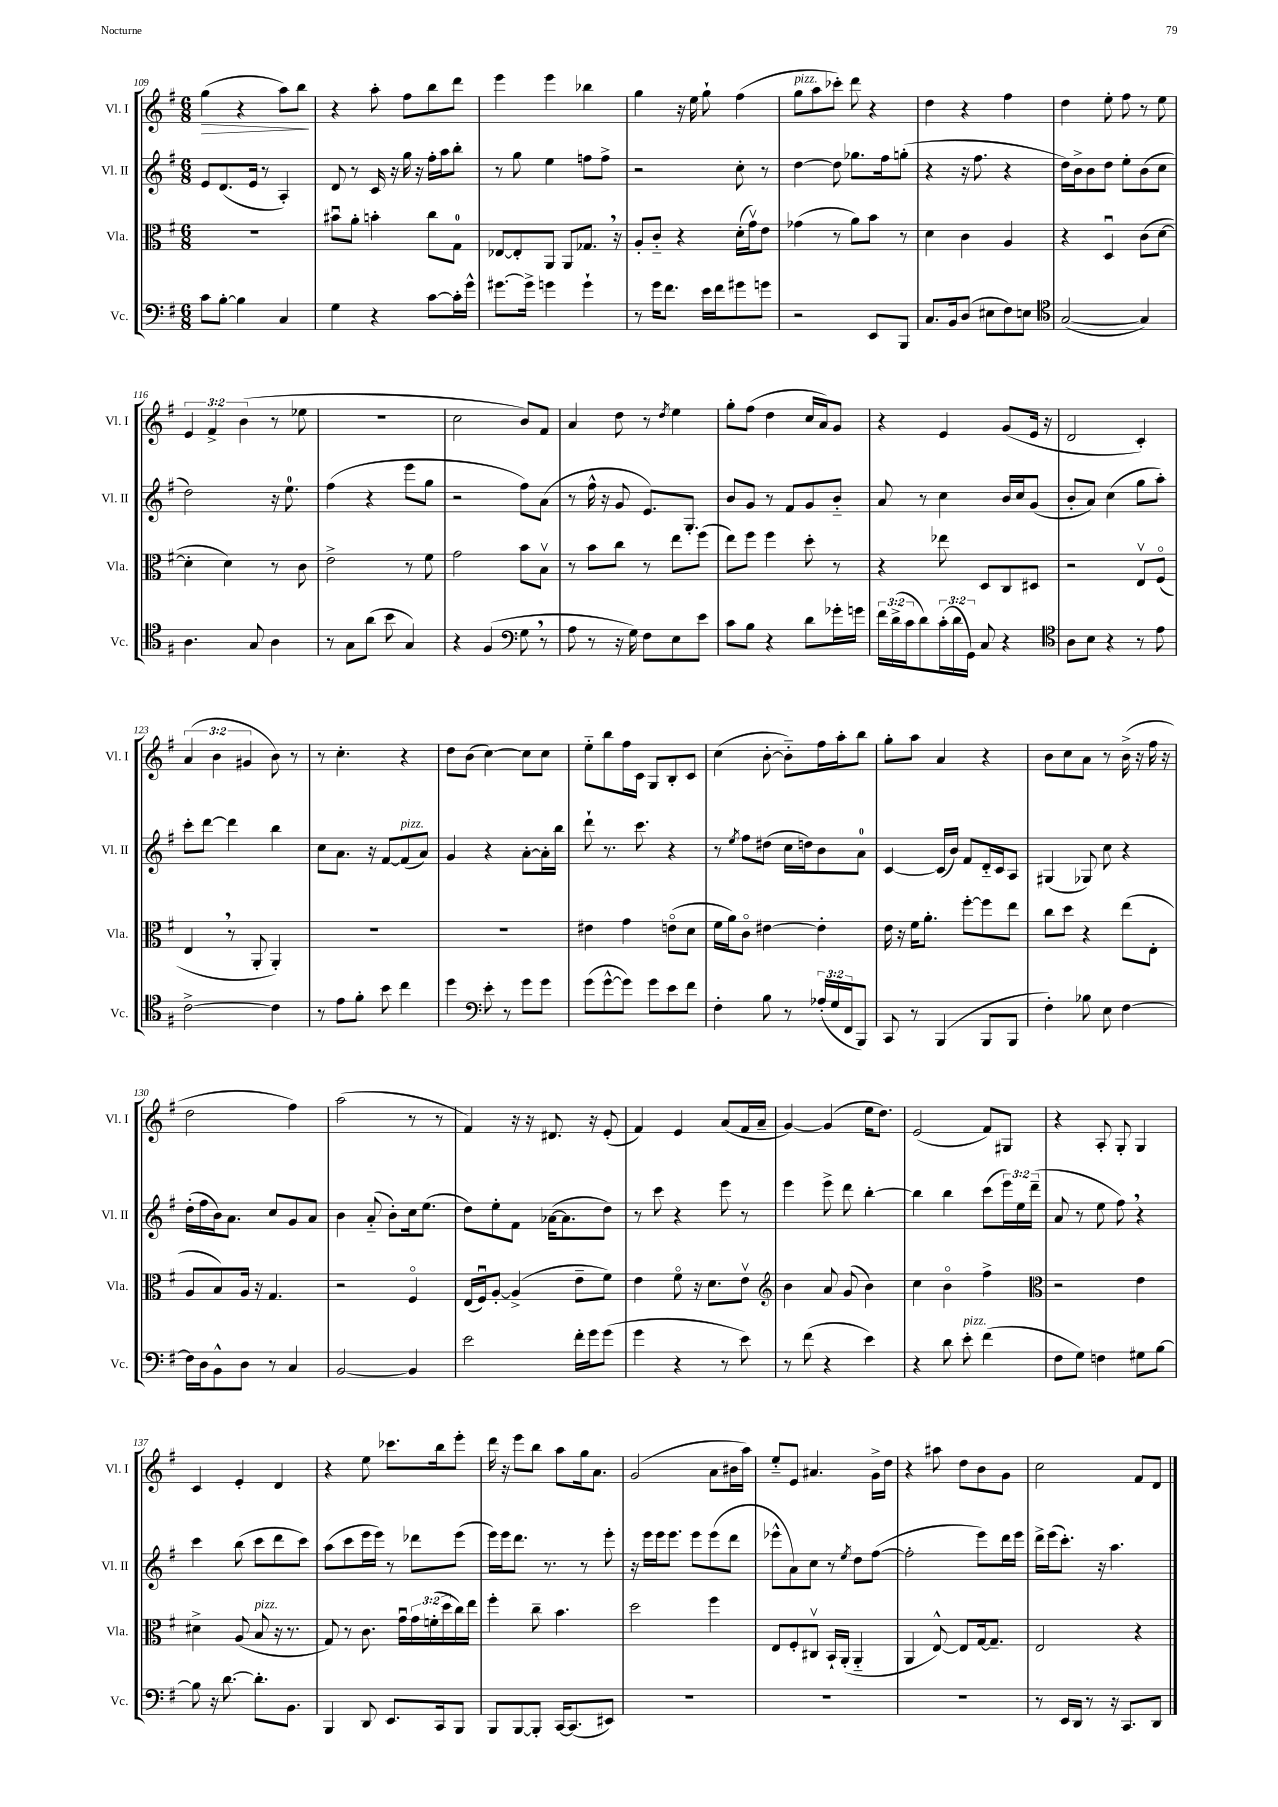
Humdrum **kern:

**kern	**kern	**kern	**kern
*staff4	*staff3	*staff2	*staff1
*clefF4	*clefC3	*clefG2	*clefG2
*k[f#]	*k[f#]	*k[f#]	*k[f#]
*M6/8	*M6/8	*M6/8	*M6/8
8c\L	2.r	8e/L	(4gg\
[8B'\J	.	(8.d/	.
4B\]	.	.	4r
.	.	16e/Jk	.
.	.	8r	.
4C/	.	4A'/)	8aa\L)
.	.	.	8bb\J
=	=	=	=
4G\	8b#u\L	8d/	4r
.	8a'\J	8r	.
4r	4b'\	16c/	8aa'\
.	.	16r	.
.	.	16gg\	8ff#\L
.	.	16r	.
[8c\L	8cc\L	16ff#'\LL	8bb\
.	.	16aa\J	.
16c'\]L	8G\J	8bb'\J	8ddd\J
16g^^\JJ	.	.	.
=	=	=	=
[8.g#\L	[8E-/L	8r	4eee\
.	8E-'/]	8gg\	.
16g#^\]Jk	.	.	.
4g\	8AA/J	4ee\	4eee\
.	8AA/L	.	.
4g`\	8.G-/J	8ff\L	4bb-\
.	.	8ff^\J	.
.	16r	.	.
=	=	=	=
8r	8A'/L	2r	4gg\
16g\LK	8c'~/J	.	.
8.f#\J	.	.	.
.	4r	.	16r
.	.	.	16ee\
16e\LL	.	.	8gg`\
16f#\J	.	.	.
8g#\	(16d'\LL	8cc'\	(4ff#\
.	16gv\J)	.	.
8g\J	8e\J	8r	.
=	=	=	=
2r	(4g-\	[4dd\	8gg\L
.	.	.	8aa\
.	8r	8dd\]	8ccc-'\J)
.	8a\L)	8.gg-\L	8ddd\
8EE/L	8b\J	.	4r
.	.	16ff#\k	.
8BBB/J	8r	(8gg'\J	.
=	=	=	=
8.C/L	4d\	4r	4dd\
16BB/k	.	.	.
(8D/J	4c\	16r	4r
.	.	8.ff#\	.
8E#\L	.	.	.
8F#\)	4A/	4r	4ff#\
8E\J	.	.	.
=	=	=	=
*clefC4	*	*	*
([2G/	4r	16dd\LL)	4dd\
.	.	16b^\J	.
.	.	8b\	.
.	4Du/	8dd\J	8ee'\
.	.	8ee'\L	8ff#\
4G/])	(8c\L	(8b\	8r
.	[8d\J	8cc\J	8ee\
=	=	=	=
4.A\	4d'\]	2dd\)	6e/
.	.	.	6f#^/
.	4d\)	.	.
.	.	.	(6b\
8G/	.	.	.
4A\	8r	16r	8r
.	.	8.ee\	.
.	8c\	.	8ee-\
=	=	=	=
8r	2e^\	(4ff#\	2.r
8G\L	.	.	.
(8a\J	.	4r	.
8b\	.	.	.
4G/)	8r	8eee\L	.
.	8f#\	8gg\J	.
=	=	=	=
4r	2g\	2r	2cc\
(4F#/	.	.	.
*clefF4	*	*	*
8G\	8b\L	8ff#\L)	8b/L)
8r	8Bv\J	(8a\J	8f#/J
=	=	=	=
8A\	8r	8r	4a/
8r	8b\L	16ff#^^\	.
.	.	16r	.
16r	8cc\J	8g/	8dd\
16G\)	.	.	.
8F#\L	8r	8.e/L)	8r
.	.	.	8qdd/
8E\	8ee\L	.	4ee\
.	.	8.G'/J	.
8e\J	(8ff#\J	.	.
=	=	=	=
8c\L	8ee\L)	8b/L	8gg'\L
8B\J	8ff#\J	8g/J	(8ff#\J
4r	4ff#\	8r	4dd\
.	.	8f#/L	.
8d\L	8dd'\	8g/	16cc/LL
.	.	.	16a/J)
16g-'\L	8r	8b'~/J	8g/J
16g\JJ	.	.	.
=	=	=	=
24f#\LL	4r	8a/	4r
(24d^\	.	.	.
24c\J	.	.	.
8d\)	.	8r	.
(24c'\L	8ee-\	4cc\	4e/
24d\	.	.	.
24GG\JJ)	.	.	.
8C/	8D/L	.	.
4r	8C/	16b/LL	(8g/L
.	.	16cc/J	.
.	8D#/J	(8g/J	16e/Jk
.	.	.	16r
=	=	=	=
*clefC4	*	*	*
8A\L	2r	8b'/L	2d/
8B\J	.	8a/J)	.
4r	.	(4cc\	.
8r	8Ev/L	8gg\L	4c'/)
8e\	(8F#o/J	8aa'\J)	.
=	=	=	=
[2c^\	4E/	8ccc'\L	(6a/
.	.	[8ddd\J	.
.	.	.	6b\
.	8r	4ddd\]	.
.	.	.	6g#/
.	8AA'/	.	.
4c\]	4AA'/)	4bb\	8b\)
.	.	.	8r
=	=	=	=
8r	2.r	8cc\L	8r
8e\L	.	8.a\J	4.cc'\
8f#'\J	.	.	.
.	.	16r	.
8b\	.	[8f#/L	.
4cc\	.	(8f#/]	4r
.	.	8a/J)	.
=	=	=	=
4dd\	2.r	4g/	8dd\L
.	.	.	(8b\J
*clefF4	*	*	*
8e'\	.	4r	[4cc\)
8r	.	.	.
8g\L	.	[8a'\L	8cc\]L
8g\J	.	16a'\]L	8cc\J
.	.	16bb\JJ	.
=	=	=	=
(8g\L	4e#\	8ddd`\	8ee'~\L
[8g^^\	.	8.r	8bb\
8g\]J)	4g\	.	16ff#\L
.	.	8.ccc\	16c\JJ
8g\L	.	.	8G/L
8e\	(8eo\L	4r	8B'/
8f#\J	8d\J	.	8c/J
=	=	=	=
4F#'\	16f#\LL	8r	(4cc\
.	16a\J)	.	.
.	.	8qee/	.
.	8co\J	8ff#\L	.
8B\	[4e#\	(8dd#\J	[8b'\
8r	.	16cc\LL	8b'~\]L)
.	.	16dd\J)	.
(24A-'/LL	4e#'\]	8b\	16ff#\L
24G/	.	.	.
.	.	.	16aa'\J
24FF#/J	.	.	.
8BBB/J)	.	8a\J	8bb\J
=	=	=	=
8CC/	16e\	[4c/	8gg'\L
.	16r	.	.
8r	16f#\LK	.	8aa\J
.	8.a'\J	.	.
(4BBB/	.	(16c/]LL	4a/
.	.	16b/JJ)	.
.	[8ff#'\L	8f#/L	.
8BBB/L	8ff#\]	16d'~/L	4r
.	.	16c/J	.
8BBB/J	8ee\J	8A/J	.
=	=	=	=
4F#'\)	8cc\L	(4G#/	8b\L
.	8dd\J	.	8cc\
8B-\	4r	8G-/)	8a\J
8E\	.	8cc\	8r
[4F#\	(8ee\L	4r	(16b^\
.	.	.	16r
.	8E'\J	.	16ff#\
.	.	.	16r
=	=	=	=
16F#\]LL	8A/L	(16dd'\LL	2dd\
16D\J	.	16ff#\	.
8BB^^\	8B/)	16b\J)	.
.	.	8.a\J	.
8D\J	16A/Jk	.	.
.	16r	.	.
8r	4.G/	8cc/L	.
4C/	.	8g/	4ff#\)
.	.	8a/J	.
=	=	=	=
[2BB/	2r	4b\	(2aa\
.	.	(8a'~/	.
.	.	8b'\L)	.
4BB/]	4F#o/	16cc\k	8r
.	.	(8.ee\J	.
.	.	.	8r
=	=	=	=
2e\	(16E/LL	8dd\L)	4f#/)
.	16F#u/J)	.	.
.	[8A'/J	8ee'\	.
.	(4A^/]	8f#\J	16r
.	.	.	16r
.	.	([16a-\LK	8.d#/
.	.	8.a-\]	.
16f#'\LL	8e~\L	.	.
16g\J	.	.	16r
(8g\J	8f#\J)	8dd\J)	(8e'/
=	=	=	=
4g\	4e\	8r	4f#/)
.	.	8ccc\	.
4r	8f#o\	4r	4e/
.	16r	.	.
.	8.d\L	.	.
8r	.	8eee\	(8a/L
8e\)	8ev\J	8r	16f#/L
.	.	.	16a~/JJ
=	=	=	=
*	*clefG2	*	*
8r	4b\	4eee\	[4g/)
(8f#\	.	.	.
4r	8a/	8eee^\	(4g/]
.	(8g/	8ddd\	.
4e\)	4b\)	[4bb'\	16ee\LK
.	.	.	8.dd\J)
=	=	=	=
4r	4cc\	4bb\]	(2e/
8d\	4bo\	4bb\	.
8e'\	.	.	.
(4f#\	4ff#^\	(8ccc\L	8f#/L)
.	.	24eee\L)	8G#/J
.	.	24ee\	.
.	.	(24ddd~\JJ	.
=	=	=	=
*	*clefC3	*	*
8F#\L	2r	8a/	4r
8G\J)	.	8r	.
4F\	.	8ee\	8A'/
.	.	8ff#\)	8G'/
8G#\L	4e\	4r	4G/
[8B\J	.	.	.
=	=	=	=
8B\]	4d#^\	4ccc\	4c/
16r	.	.	.
[8.d\	.	.	.
.	(8A/	(8bb\	4e'/
8.d'\]L	8B/	8ccc\L	.
.	16r	8ddd\	4d/
8.BB\J	8.r	.	.
.	.	8ccc\J)	.
=	=	=	=
4BBB/	8G/)	(8aa\L	4r
.	8r	8ccc\	.
8DD/	8.c\	16eee\L	8ee\
.	.	16eee\JJ)	.
8.EE/L	.	8r	8.ccc-\L
.	16gu\LL	.	.
.	24g\	8ddd-\L	.
.	(24f'\	.	.
16CC/k	.	.	16bb\k
.	24dd\	.	.
8BBB/J	16cc\)	(8eee\J	8eee'\J
.	16ee\JJ	.	.
=	=	=	=
8BBB/L	4ff#'\	16eee\LL)	16ddd\
.	.	16eee\J	16r
[8BBB/	.	8.ddd\J	8eee\L
8BBB'/]J	8cc~\	.	8bb\J
.	.	8.r	.
[16CC/LK	4.b\	.	8aa\L
(8.CC/]	.	.	.
.	.	8r	16gg\k
.	.	.	8.a\J
8EE#/J)	.	8eee'\	.
=	=	=	=
2.r	2dd\	16r	(2g/
.	.	16eee\LL	.
.	.	16eee\J	.
.	.	8.eee\J	.
.	.	8eee\L	.
.	4ff#\	(8eee\	8a\L
.	.	8ddd\J	16b#\L
.	.	.	16aa\JJ)
=	=	=	=
2.r	8E/L	8eee-^^\L	8ee'~/L
.	8F#'/	8a\)	8e/J
.	8C#v/J	8cc\J	4.a#/
.	16BB`/LL	8r	.
.	(16AA'/JJ	.	.
.	.	8qee/	.
.	4AA'~/	8dd\L	.
.	.	([8ff#\J	16g^\LL
.	.	.	16dd\JJ
=	=	=	=
2.r	4AA/	2ff#'\]	4r
.	[8E^^/)	.	8aa#\
.	8E/]L	.	8dd\L
.	[16G/k	8eee\L)	8b\
.	8.G~/]J	.	.
.	.	16ddd\L	8g\J
.	.	16eee\JJ	.
=	=	=	=
8r	2E/	16ddd^\LL	2cc\
.	.	(16eee\J	.
16EE/LL	.	8.ccc'\J)	.
16DD/JJ	.	.	.
8r	.	.	.
.	.	16r	.
16r	.	4.aa\	.
8.CC/L	.	.	.
.	4r	.	8f#/L
8DD/J	.	.	8d/J
==	==	==	==
*-	*-	*-	*-
